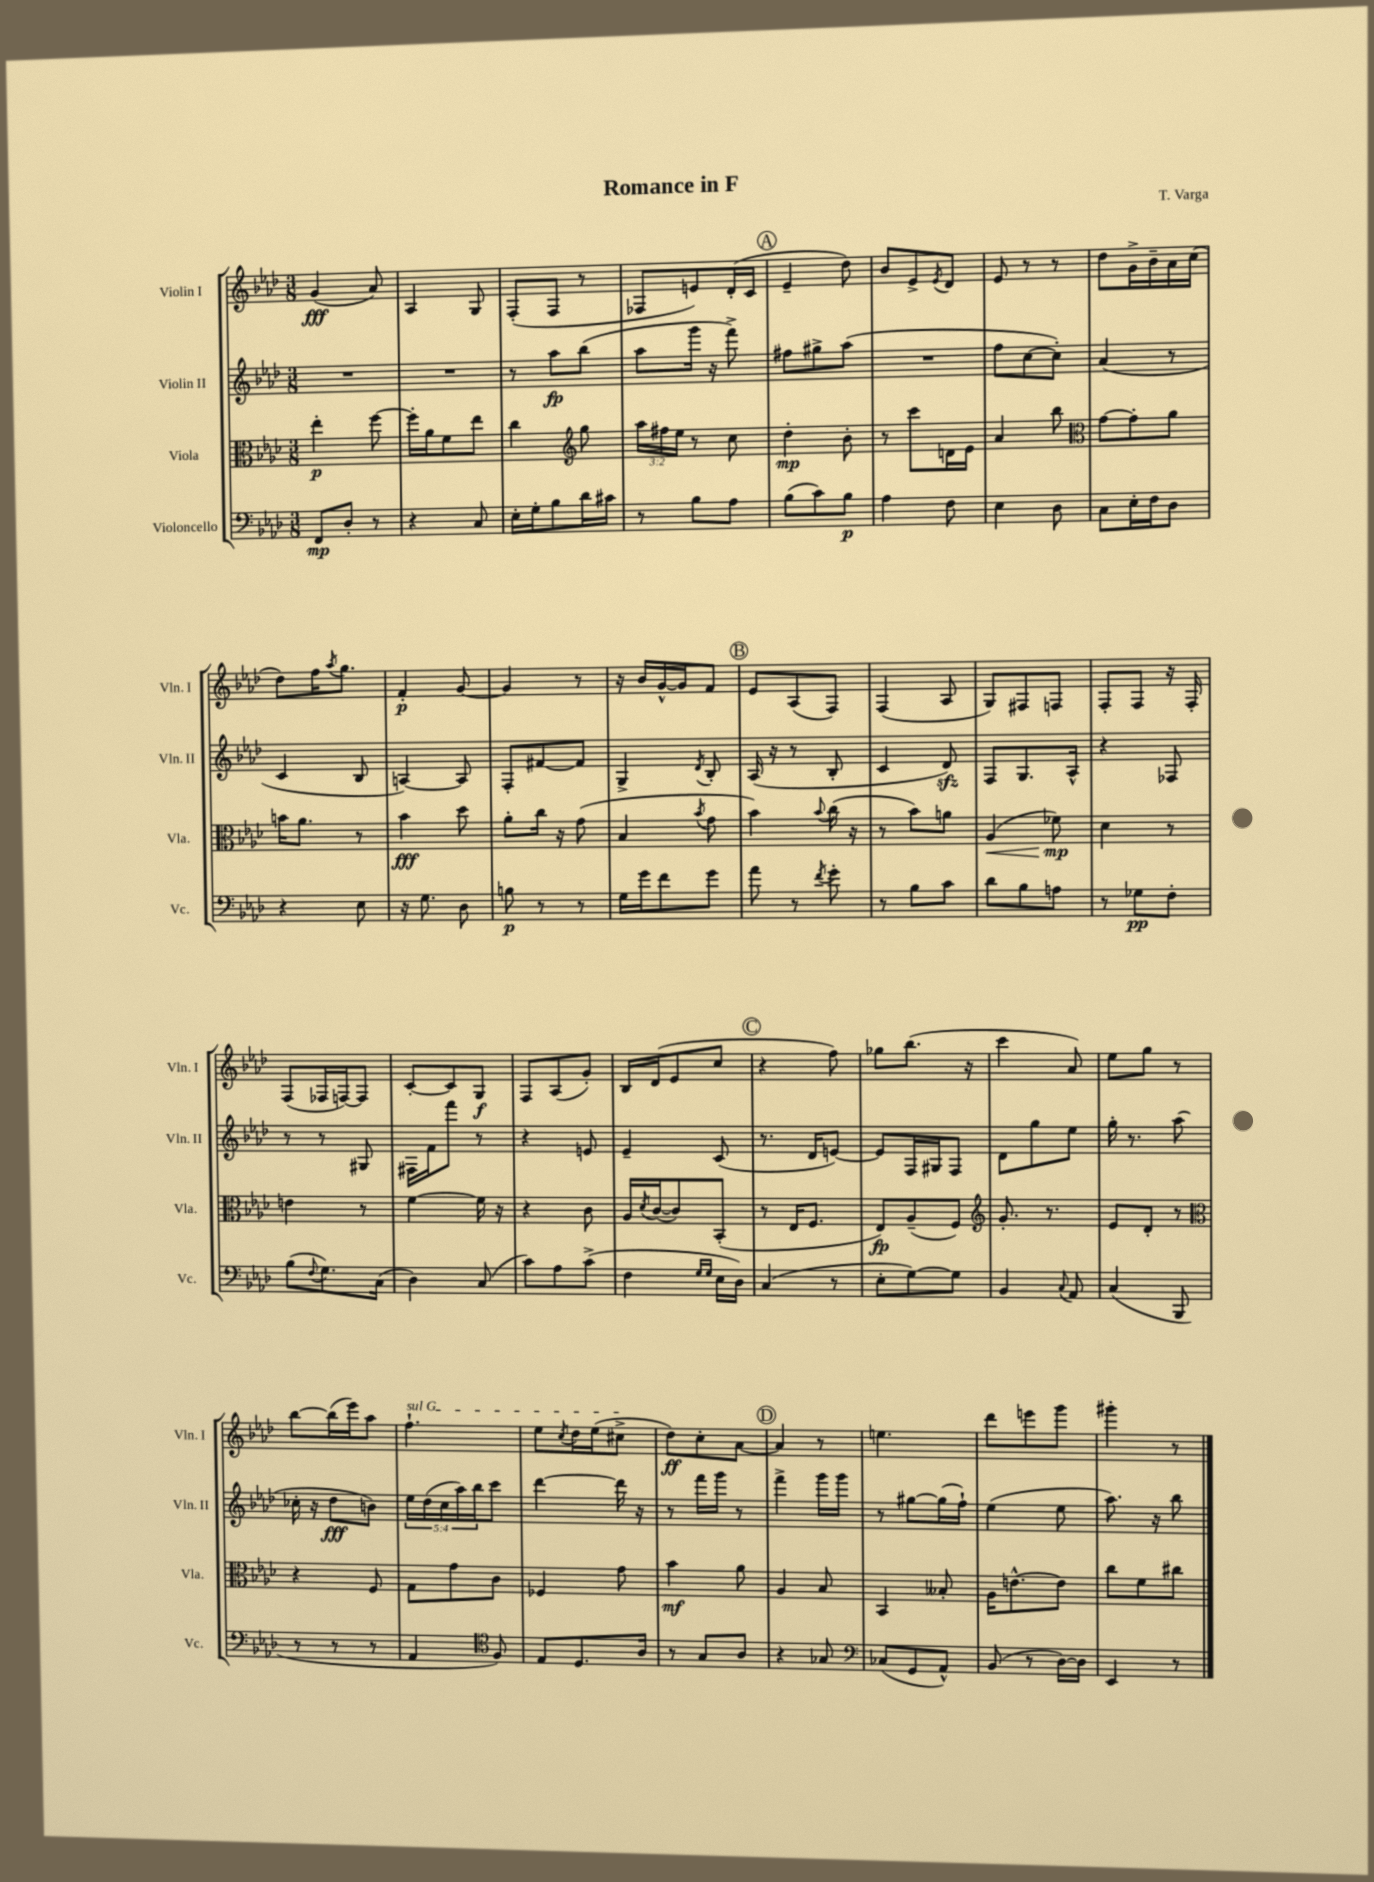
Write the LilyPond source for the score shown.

\header { title = "Romance in F" composer = "T. Varga" }
<<
\new StaffGroup <<
\new Staff = "s0" \with { instrumentName = "Violin I" shortInstrumentName = "Vln. I" } {
    \clef treble \key aes \major \numericTimeSignature \time 3/8
    g'4\fff( aes'8) |
    aes4 g8 |
    f8-.( f8 r8 |
    fes8 e'8) des'16-.( c'16 |
    \mark \markup { \circle "A" } ees'4-- des''8) |
    bes'8 ees'8-> \acciaccatura { ees'8 } des'8 |
    ees'8 r8 r8 |
    des''8 g'16-> bes'16-- aes'16 c''16( |
    des''8) f''16 \acciaccatura { aes''8 } g''8. |
    f'4-.\p g'8~ |
    g'4 r8 |
    r16 bes'16 g'16~-^ g'16 f'8 |
    \mark \markup { \circle "B" } ees'8 aes8( f8) |
    f4( aes8 |
    g8) fis8 f8 |
    f8-. f8 r16 f16-. |
    f8( fes16 f16~) f8 |
    c'8~-. c'8 g8\f |
    f8 aes8( g'8-.) |
    bes16 des'16( ees'8 c''8 |
    \mark \markup { \circle "C" } r4 f''8) |
    ges''8 bes''8.( r16 |
    c'''4 aes'8) |
    ees''8 g''8 r8 |
    bes''8~ bes''16( ees'''16) aes''8 |
    \once \override TextSpanner.bound-details.left.text = \markup { \italic "sul G" } f''4.-!\startTextSpan |
    ees''8 \acciaccatura { c''8 } des''16 ees''16( cis''8->\stopTextSpan |
    des''8\ff) c''8-. aes'8~ |
    \mark \markup { \circle "D" } aes'4 r8 |
    e''4. |
    des'''8 e'''8 g'''8 |
    gis'''4-. r8 \bar "|." |
}
\new Staff = "s1" \with { instrumentName = "Violin II" shortInstrumentName = "Vln. II" } {
    \clef treble \key aes \major \numericTimeSignature \time 3/8 \override Staff.TupletNumber.text = #tuplet-number::calc-fraction-text
    R4. |
    R4. |
    r8 aes''8\fp bes''8( |
    aes''8 g'''16 r16 f'''8->) |
    \mark \markup { \circle "A" } fis''8 gis''8-> aes''8( |
    R4. |
    f''8 c''8~ c''8-.) |
    aes'4( r8 |
    c'4 bes8 |
    a4~) a8 |
    f8-. fis'8~ fis'8 |
    g4-> \acciaccatura { des'8 } bes8-. |
    \mark \markup { \circle "B" } aes16( r16 r8 bes8-. |
    c'4 des'8\sfz) |
    f8 g8. aes16-^ |
    r4 fes8 |
    r8 r8 gis8 |
    fis16 f'16 f'''8 r8 |
    r4 e'8 |
    ees'4-- c'8( |
    \mark \markup { \circle "C" } r8. des'16 e'8~) |
    e'8 f16 gis16 f8 |
    des'8 g''8 ees''8 |
    g''16-. r8. aes''8( |
    ces''16-. r16 des''8\fff b'8) |
    \tuplet 5/4 { ees''16 des''16( c''16 aes''16) bes''16 } c'''8 |
    des'''4~ des'''16 r16 |
    r8 f'''16 g'''16 r8 |
    \mark \markup { \circle "D" } f'''4-> g'''16 g'''16 |
    r8 gis''8~ gis''16( f''16-!) |
    ees''4( ees''8 |
    aes''8.) r16 bes''8 \bar "|." |
}
\new Staff = "s2" \with { instrumentName = "Viola" shortInstrumentName = "Vla." } {
    \clef alto \key aes \major \numericTimeSignature \time 3/8 \override Staff.TupletNumber.text = #tuplet-number::calc-fraction-text
    ees''4-.\p f''8~ |
    f''16-. aes'16 f'8 ees''8 |
    c''4 \clef treble g''8 |
    \tuplet 3/2 { aes''16 fis''16 ees''16 } r8 c''8 |
    \mark \markup { \circle "A" } des''4-.\mp bes'8-. |
    r8 c'''8 d'16 ees'16 |
    aes'4 bes''8 |
    \clef alto g'8~ g'8-. aes'8 |
    b'16 aes'8. r8 |
    bes'4\fff des''8 |
    aes'8-. c''16 r16 g'8( |
    bes4 \acciaccatura { bes'8 } g'8 |
    \mark \markup { \circle "B" } bes'4) \appoggiatura { bes'8 } c''16( r16 |
    r8 bes'8) a'8 |
    aes4\<( fes'8\mp\!) |
    des'4 r8 |
    e'4 r8 |
    f'4~ f'16 r16 |
    r4 c'8 |
    aes16 \acciaccatura { des'8 } c'16~( c'8) bes,8-.( |
    \mark \markup { \circle "C" } r8 ees16 f8. |
    ees8\fp) aes8--( f8) |
    \clef treble g'8.-. r8. |
    ees'8 des'8-. r8 |
    \clef alto r4 f8 |
    g8 g'8 c'8 |
    fes4 g'8 |
    bes'4\mf aes'8 |
    \mark \markup { \circle "D" } aes4 bes8 |
    bes,4 beses8-. |
    aes16 e'8.~-^ e'8 |
    c''8 f'8 cis''8 \bar "|." |
}
\new Staff = "s3" \with { instrumentName = "Violoncello" shortInstrumentName = "Vc." } {
    \clef bass \key aes \major \numericTimeSignature \time 3/8
    f,8\mp des8-. r8 |
    r4 c8 |
    ees16-. g16-. bes8 des'16 cis'16 |
    r8 bes8 aes8 |
    \mark \markup { \circle "A" } bes8( c'8) bes8\p |
    aes4 f8 |
    ees4 des8 |
    c8 ees16-. f16 des8 |
    r4 ees8 |
    r16 g8. des8 |
    b8\p r8 r8 |
    g16 g'16 f'8 g'8 |
    \mark \markup { \circle "B" } aes'8 r8 \acciaccatura { f'8 } g'8-. |
    r8 bes8 c'8 |
    des'8 bes8 a8 |
    r8 ges8\pp f8-. |
    bes8( \appoggiatura { f8 } g8.) c16( |
    des4) c8( |
    c'8) aes8 c'8->( |
    f4 \grace { g16 g16 } ees16 des16) |
    \mark \markup { \circle "C" } c4( r8 |
    ees8-. g8~) g8 |
    bes,4 \appoggiatura { c8 } aes,8 |
    c4( bes,,8 |
    r8 r8 r8 |
    aes,4 \clef tenor f8) |
    ees8 des8. aes16 |
    r8 g8 aes8 |
    \mark \markup { \circle "D" } r4 ges8 |
    \clef bass ces8( g,8 aes,8-^) |
    bes,8( r8 des16~) des16 |
    ees,4 r8 \bar "|." |
}
>>
>>
\layout { \context { \Score \remove "Bar_number_engraver" } }
